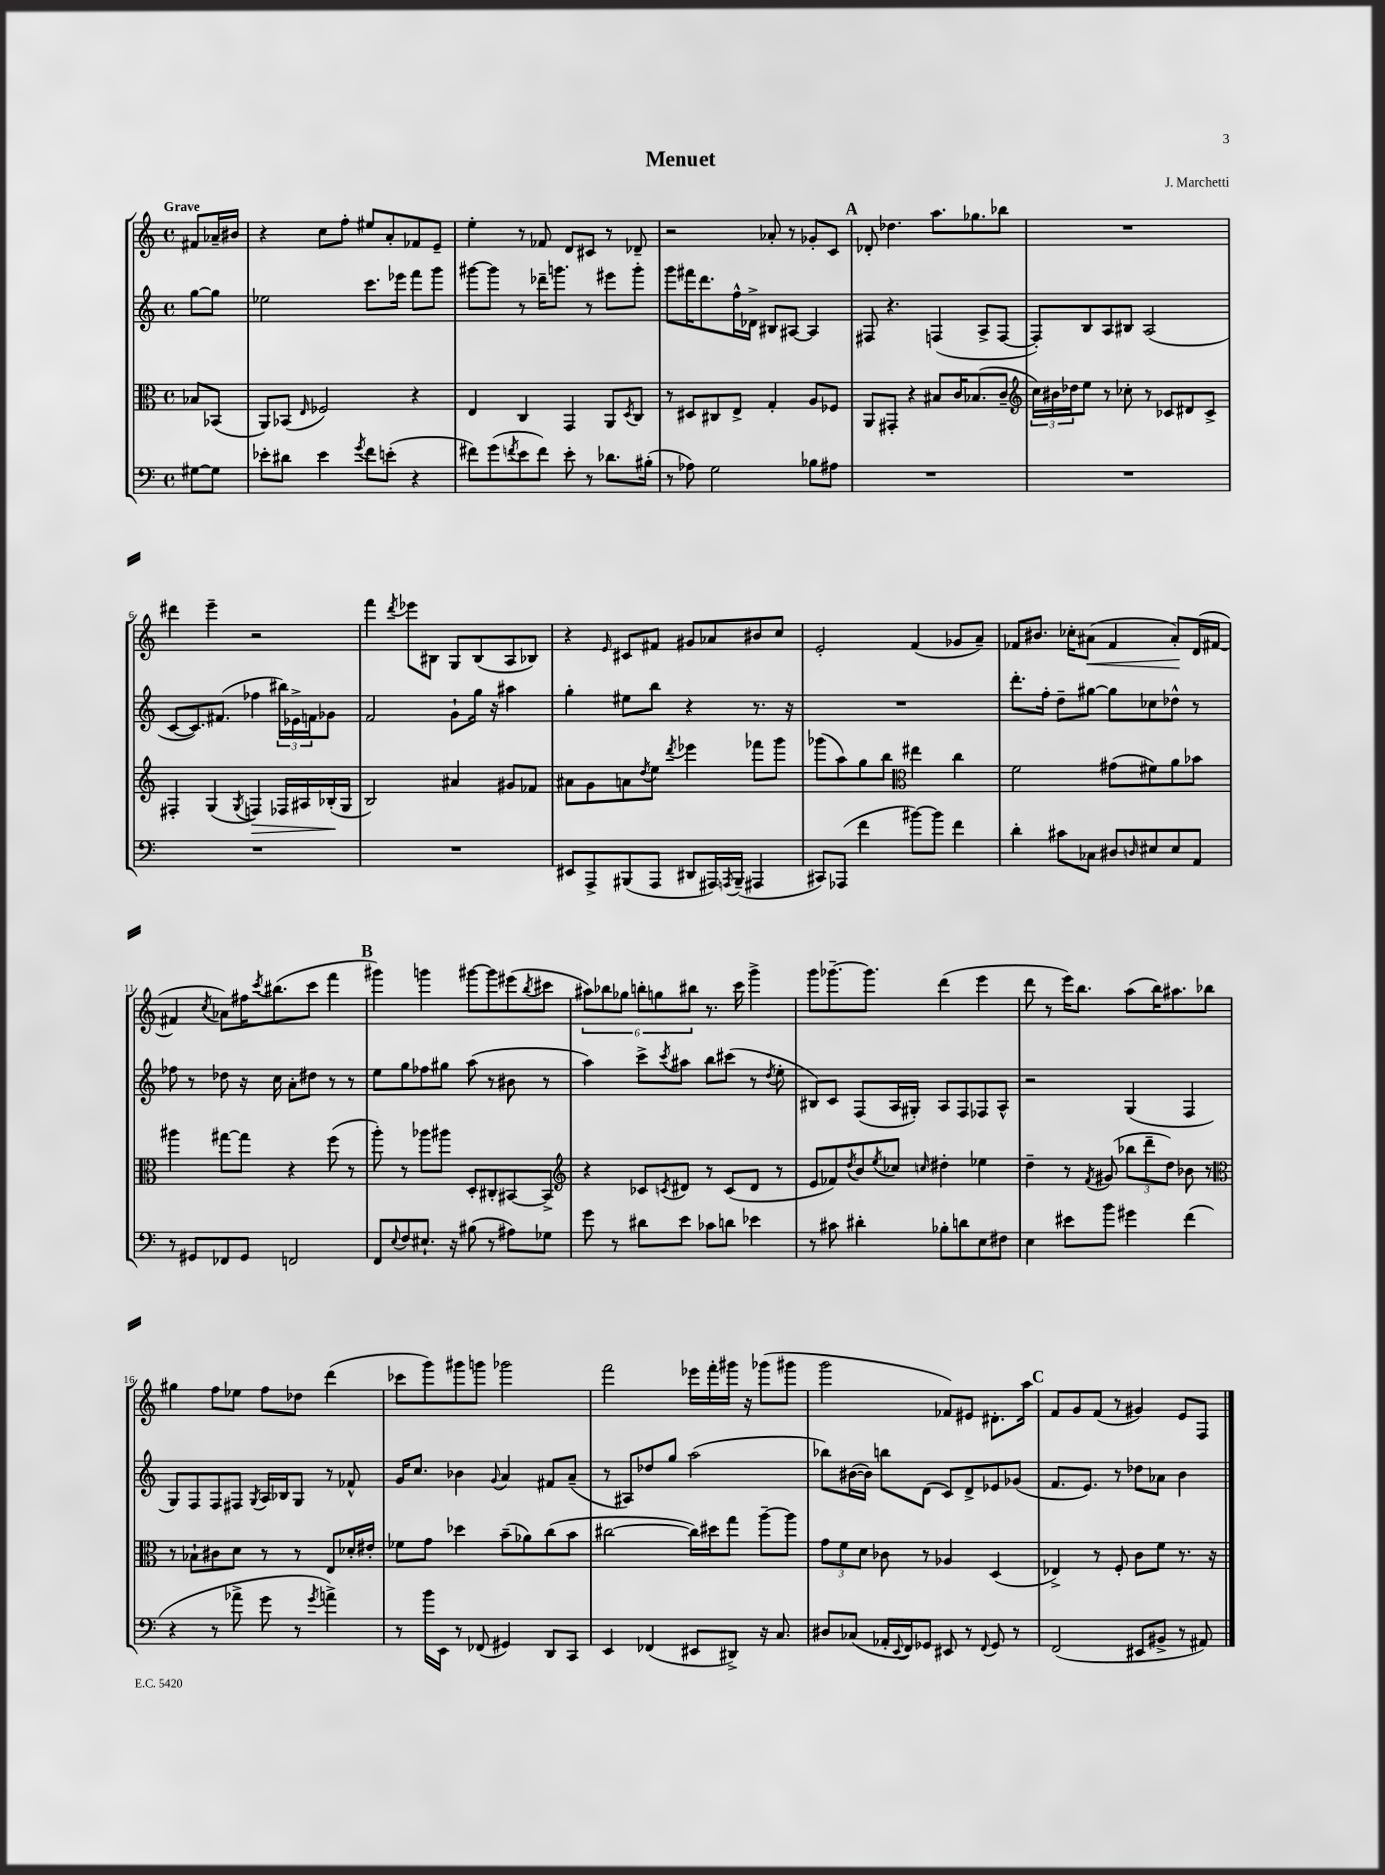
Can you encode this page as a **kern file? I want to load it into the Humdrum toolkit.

**kern	**kern	**dynam	**kern	**kern	**dynam
*part4	*part3	*part3	*part2	*part1	*part1
*staff4	*staff3	*staff3	*staff2	*staff1	*staff1
*clefF4	*clefC3	*	*clefG2	*clefG2	*
*k[]	*k[]	*	*k[]	*k[]	*
*M4/4	*M4/4	*	*M4/4	*M4/4	*
*met(c)	*met(c)	*	*met(c)	*met(c)	*
=	=	=	=	=	=
!	!	!	!	!LO:TX:a:B:t=Grave	!
[8G#X\L	8B-X/L	.	[8gg\L	8f#X/L	.
8G#\J]	(8BB-X/J	.	8gg\J]	16a-X~/L	.
.	.	.	.	16b#X/JJ	.
=1	=1	=1	=1	=1	=1
8e-X'\L	8AA/L)	.	2ee-X\	4r	.
8d#X\J	(8BB-X/J	.	.	.	.
.	16qqE/	.	.	.	.
4e-\	2F-X/)	.	.	8cc\L	.
.	.	.	.	8ff'\J	.
8qg/	.	.	.	.	.
8f\L	.	.	8.ccc\L	8ee#X/L	.
(8en'\J	.	.	.	8a'/	.
.	.	.	16eee-X\Jk	.	.
4r	4r	.	8fff\L	8f-X/	.
.	.	.	8ggg\J	8e~/J	.
=2	=2	=2	=2	=2	=2
8f#X\L)	4E/	.	[8ggg#X\L	4ee'\	.
(8g\	.	.	8ggg#\J]	.	.
8qfn/	.	.	.	.	.
8e\	4C/	.	8r	8r	.
8f\J)	.	.	16ddd-X~\KL	8f-X/	.
.	.	.	8.gggn\J	.	.
8e'\	4GG/	.	.	8d/L	.
8r	.	.	8r	8c#X/J	.
8.d-X\L	8AA/L	.	8eee#X\L	8r	.
.	8qD/	.	.	.	.
.	8C/J	.	8ggg'\J	8d-X~/	.
(16B#X'\Jk	.	.	.	.	.
=3	=3	=3	=3	=3	=3
8r	8r	.	8ggg\L	2r	.
8A-X\)	8D#X/L	.	16fff#X\K	.	.
.	.	.	8.ddd\	.	.
2G\	8C#X/	.	.	.	.
.	8E^/J	.	16ff^^\L	.	.
.	.	.	16d-X^\JJ	.	.
.	4G'/	.	8B#X/L	8a-X'/	.
.	.	.	[8A#X/J	8r	.
8B-X\L	8A/L	.	4A#/]	8g-X'/L	.
8A#X\J	8F-X/J	.	.	8c/J	.
!!LO:REH:place=s1:t=A
=4	=4	=4	=4	=4	=4
1r	8AA/L	.	8F#X/	8d-X'/	.
.	8GG#X'/J	.	4.r	4.dd-X\	.
.	4r	.	.	.	.
.	8B#X/L	.	(4Fn/	8.aa\L	.
.	16c/K	.	.	.	.
.	(8.B-X/	.	.	8.gg-X\	.
.	.	.	8A^/L	.	.
.	8c~/J	.	[8F/J	8bb-X\J	.
=5	=5	=5	=5	=5	=5
*	*clefG2	*	*	*	*
1r	24cc\LL)	.	8F'/L])	1r	.
.	24b#X\	.	.	.	.
.	24dd-X\J	.	.	.	.
.	8ee\J	.	8B/	.	.
.	8r	.	8A/	.	.
.	8cc-X'\	.	8B#X/J	.	.
.	8r	.	(2A/	.	.
.	8c-X/L	.	.	.	.
.	8d#X/	.	.	.	.
.	8c-^/J	.	.	.	.
!!LO:LB:g=z
=6	=6	=6	=6	=6	=6
1r	4F#X'/	.	[8c/L	4ddd#X\	.
.	.	.	8.c/])	.	.
.	(4G/	.	.	4eee~\	.
.	.	.	(8.f#X/J	.	.
.	8qG/	.	.	.	.
!	!	!LO:HP:b	!	!	!
.	4Fn/)	>	4ff-X\	2r	.
.	16F-X/LL	.	24bb#X\LL)	.	.
.	.	.	24e-X^\	.	.
.	16A#X/	.	.	.	.
.	.	.	24fn\J	.	.
.	(16B-X'/	.	8g-X\J	.	.
.	16G/JJ	]	.	.	.
=7	=7	=7	=7	=7	=7
1r	2B/)	.	2f/	4fff\	.
.	.	.	.	8qddd/	.
.	.	.	.	8eee-X\L	.
.	.	.	.	8B#X\J	.
.	4a#X/	.	8g`\L	8G/L	.
.	.	.	16gg\Jk	(8B#/	.
.	.	.	16r	.	.
.	8g#X/L	.	4aa#X\	8A/	.
.	8f-X/J	.	.	8B-X/J)	.
=8	=8	=8	=8	=8	=8
8EE#X/L	8a#X\L	.	4gg'\	4r	.
8AAA^/	8g\	.	.	.	.
.	.	.	.	16qqe/	.
(8BBB#X/	8an\	.	8ee#X\L	8c#X/L	.
.	8qdd/	.	.	.	.
8AAA/J	8ee\J	.	8bb\J	8f#X/J	.
.	8qddd/	.	.	.	.
8DD#X/L	4eee-X\	.	4r	8g#X/L	.
16AAA#X/L)	.	.	.	8a-X/	.
8qAAAn/	.	.	.	.	.
(16BBB#~/JJ	.	.	.	.	.
4AAA#X/	8fff-X\L	.	8.r	8b#X/	.
.	8ggg\J	.	.	8cc/J	.
.	.	.	16r	.	.
=9	=9	=9	=9	=9	=9
8CC#X/L)	(8ggg-X\L	.	1r	2e'/	.
(8AAA-X/J	8aa\)	.	.	.	.
4f\	8gg\	.	.	.	.
.	8bb\J	.	.	.	.
*	*clefC3	*	*	*	*
[8b#X\L)	4ee#X\	.	.	(4f/	.
8b#\J]	.	.	.	.	.
4f\	4cc\	.	.	8g-X/L	.
.	.	.	.	8a~/J)	.
=10	=10	=10	=10	=10	=10
4d'\	2f\	.	8.ddd'\L	8f-X/L	.
.	.	.	.	8.b#X/J	.
.	.	.	16ff'\Jk	.	.
8c#X\L	.	.	8dd~\L	.	.
.	.	.	.	16cc-X'\KL	.
!	!	!	!	!	!LO:HP:b
8C-X\J	.	.	[8gg#X\J	(8a#X\J	<
8D#X/L	(8g#X\L	.	8gg#\L]	4f-/	.
16qqDn/	.	.	.	.	.
8E#X/	8f#X\)	.	8cc-X\	.	.
8E#/	8a\	.	8dd-X^^\J	8a#'/L)	.
8AA/J	8b-X\J	.	8r	(16d/L	[
.	.	.	.	[16f#X/JJ	.
!!LO:LB:g=z
=11	=11	=11	=11	=11	=11
8r	4aa#X\	.	8ff-X\	4f#X/]	.
8GG#X/L	.	.	8r	.	.
.	.	.	.	8qcc/	.
8FF-X/	[8gg#X\L	.	8dd-X\	8a-X\L)	.
8GG#/J	8gg#\J]	.	16r	16ff#X\K	.
.	.	.	.	8qccc/	.
.	.	.	16cc\	(8.bb#X\	.
2FFn/	4r	.	8a'\L	.	.
.	.	.	8dd#X\J	8ccc\J	.
.	(8ff\	.	8r	4fff\	.
.	8r	.	8r	.	.
!!LO:REH:place=s1:t=B
=12	=12	=12	=12	=12	=12
8FF/L	8aa'\)	.	8ee\L	4ggg#X\)	.
8qqE/	.	.	.	.	.
8F/	8r	.	8gg\	.	.
8.E#X`/J	8aa-X\L	.	8ff-X\	4gggn\	.
.	8aa#X\J	.	8gg#X\J	.	.
16r	.	.	.	.	.
(8B#X\	8D'/L	.	(8aa\	[8ggg#X\L	.
8r	8C#X'/	.	8r	8ggg#\]	.
8A#X\L)	[8BB#X/	.	8b#X\	(8eee#X\	.
.	.	.	.	8qbb/	.
8G-X\J	8BB#^/J]	.	8r	8ccc#X\J	.
=13	=13	=13	=13	=13	=13
*	*clefG2	*	*	*	*
8g\	4r	.	4aa\)	12aa#X\L)	.
.	.	.	.	12bb-X\	.
8r	.	.	.	.	.
.	.	.	.	12gg-X\J	.
8d#X\L	8c-X/L	.	8ccc^\L	12bbn'\L	.
.	.	.	.	12ggn\	.
.	8qcn/	.	8qccc/	.	.
8e\J	8d#X/J	.	8aa#X\J	.	.
.	.	.	.	12bb#X\J	.
8c-X\L	8r	.	8bb\L	8.r	.
8dn\J	(8c/L	.	(8ccc#X\J	.	.
.	.	.	.	16ccc\	.
4e-X\	8d#/J	.	8r	4ggg^\	.
.	.	.	8qdd/	.	.
.	8r	.	8ee'\	.	.
=14	=14	=14	=14	=14	=14
8r	8e/L	.	8B#X/L)	8ggg\L	.
8c#X\	8f-X/)	.	8c/J	[8.ggg-X~\	.
.	8qdd/	.	.	.	.
4d#X'\	8b/	.	(8F/L	.	.
.	.	.	.	8.ggg-\J]	.
.	8qee/	.	.	.	.
.	8cc-X/J	.	16A/L	.	.
.	.	.	16G#X'/JJ)	.	.
.	16qqccn/	.	.	.	.
8B-X'\L	4dd#X'\	.	8A/L	(4ddd\	.
8dn\	.	.	8F/	.	.
8E\	4ee-X\	.	8F-X/	4eee\	.
8F#X\J	.	.	8A^^/J	.	.
=15	=15	=15	=15	=15	=15
4E\	4dd~\	.	2r	8ddd\	.
.	.	.	.	8r	.
8e#X\L	8r	.	.	16eee\KL)	.
.	.	.	.	8.bb\J	.
.	8qf/	.	.	.	.
8b\J	(8g#X/	.	.	.	.
4g#X\	12bb-X\L	.	(4G/	(8aa\L	.
.	12ddd~\	.	.	.	.
.	.	.	.	16bb\K)	.
.	12dd\J)	.	.	.	.
.	.	.	.	8.aa#X\	.
(4f\	8b-X\	.	4F/	.	.
.	8r	.	.	8bb-X\J	.
!!LO:LB:g=z
=16	=16	=16	=16	=16	=16
*	*clefC3	*	*	*	*
4r	8r	.	8G/L)	4gg#X\	.
.	8B-X`\L	.	8F/	.	.
8r	8c#X\	.	8F/	8ff\L	.
8a-X^\	8d\J	.	8F#X/J	8ee-X\J	.
.	.	.	8qG/	.	.
8g\	8r	.	16A/LL	8ff\L	.
.	.	.	16B-X/J	.	.
8r	8r	.	8G/J	8dd-X\J	.
8qg/	.	.	.	.	.
4an^\)	8E/L	.	8r	(4ddd\	.
.	16d-X'/L	.	8f-X^^/	.	.
.	16e#X'/JJ	.	.	.	.
=17	=17	=17	=17	=17	=17
8r	8f-X\L	.	16g/KL	8ccc-X\L	.
.	.	.	8.cc/J	.	.
16b\LL	8g\J	.	.	8ggg\)	.
16EE\JJ	.	.	.	.	.
8r	4dd-X\	.	4b-X\	8ggg#X\	.
(8FF-X/	.	.	.	8gggn\J	.
.	.	.	8qqg/	.	.
4GG#X/)	(8b~\L	.	4a/	2ggg-X\	.
.	8a-X\)	.	.	.	.
8DD/L	(8cc\	.	8f#X/L	.	.
8CC/J	8b\J	.	(8a~/J	.	.
=18	=18	=18	=18	=18	=18
4EE/	[2cc#X\	.	8r	2fff\	.
.	.	.	8A#X/L)	.	.
(4FF-X/	.	.	8dd-X/	.	.
.	.	.	8gg/J	.	.
8EE#X/L	16cc#\LL])	.	(2aa\	16eee-X\LL	.
.	16dd#X\J	.	.	16fff'\	.
8DD#X^/J)	8gg\J	.	.	16ggg#X\JJ	.
.	.	.	.	16r	.
16r	[8aa~\L	.	.	(8ggg-X\L	.
8.C/	.	.	.	.	.
.	8aa\J]	.	.	8ggg#X\J	.
=19	=19	=19	=19	=19	=19
8D#X/L	12g\L	.	8bb-X\L)	2ggg\	.
.	12f\	.	.	.	.
(8C-X/J	.	.	([16b#X\L	.	.
.	12d\J	.	.	.	.
.	.	.	16b#\JJ])	.	.
16AA-X'/LL	8c-X\	.	8bbn\L	.	.
8qqEE/	.	.	.	.	.
16FF/J)	.	.	.	.	.
8GG-X/J	8r	.	(8d\J	.	.
8EE#X/	4A-X/	.	8c/L)	8f-X/L)	.
8r	.	.	8d^/	8e#X/J	.
8qqFF/	.	.	.	.	.
8GG-/	(4D/	.	8e-X/	8.d#X'\L	.
8r	.	.	(8g-X/J	.	.
.	.	.	.	16aa\Jk	.
!!LO:REH:place=s1:t=C
=20	=20	=20	=20	=20	=20
(2FF/	4E-X^/)	.	8.f/L	8f/L	.
.	.	.	.	8g/	.
.	.	.	8.e/J)	.	.
.	8r	.	.	(8f/J	.
.	8F'/	.	8r	8r	.
8EE#X/L	8c\L	.	8dd-X\L	4g#X/)	.
8BB#X^/J	8f\J	.	8a-X\J	.	.
8r	8.r	.	4b\	8e/L	.
8AA#X/)	.	.	.	8F/J	.
.	16r	.	.	.	.
==	==	==	==	==	==
*-	*-	*-	*-	*-	*-
